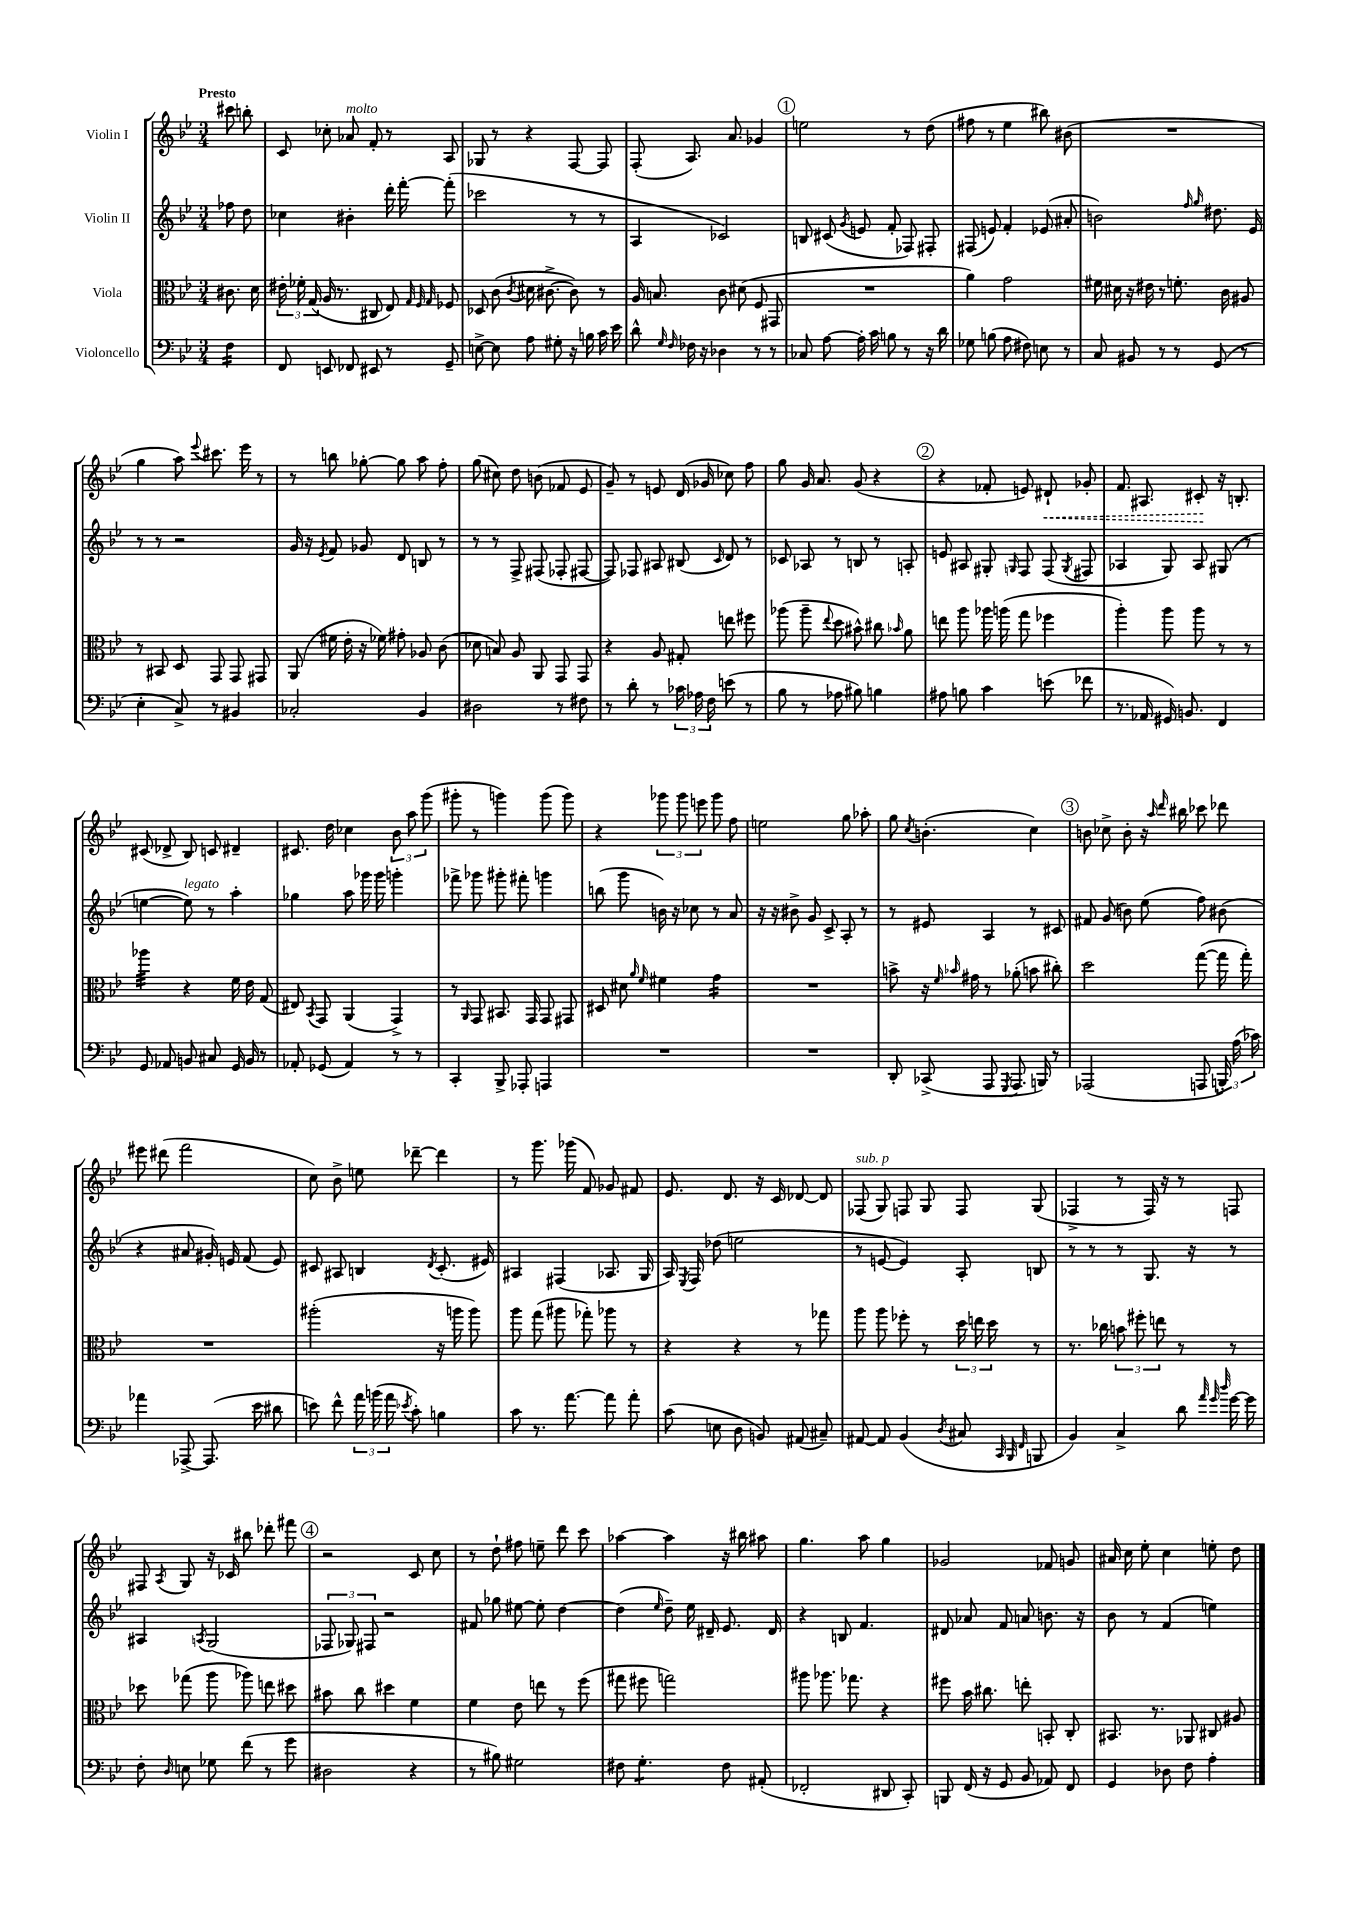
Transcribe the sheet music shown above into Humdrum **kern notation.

**kern	**kern	**kern	**kern
*staff4	*staff3	*staff2	*staff1
*clefF4	*clefC3	*clefG2	*clefG2
*k[b-e-]	*k[b-e-]	*k[b-e-]	*k[b-e-]
*M3/4	*M3/4	*M3/4	*M3/4
4F\	8.c#\	8ff-\	8ccc#\
.	.	8dd\	8bb'\
.	16d\	.	.
=	=	=	=
8FF/	24e#'\	4cc-\	8c/
.	24f-'\	.	.
.	(24G/	.	.
8EE/	16A/	.	8cc-'\
.	8.r	.	.
8FF-/	.	4b#'\	8a-/
8EE#/	8C#/	.	8f'/
8r	8E-/)	16ddd'\	8r
.	.	[16fff'\	.
.	32qqG/	.	.
.	32qqF/	.	.
.	32qqG/	.	.
8GG~/	8F-/	(8fff'\]	8A/
=	=	=	=
[8E^\	8D-/	2ccc-\	8G-/
8E\]	(8c\	.	8r
.	8qc/	.	.
8A\	16d#\	.	4r
.	[8.c#^\	.	.
8G#'\	.	.	.
16r	8c#\])	8r	[8F/
16B\	.	.	.
16c\	8r	8r	8F/]
16e-\	.	.	.
=	=	=	=
8d^^\	16A/	4A/	(8F'/
.	8.B/	.	.
16qqG/	.	.	.
16qqF/	.	.	.
16F-\	.	.	8.A/)
16r	.	.	.
4D-\	8c\	2c-/)	.
.	.	.	8.a/
.	(8d#\	.	.
8r	8F/	.	4g-/
8r	8GG#/	.	.
=	=	=	=
8C-/	2.r	8B/	2ee\
[8A\	.	(8c#/	.
.	.	8qg/	.
16A'\]	.	8e/	.
16c\	.	.	.
8B\	.	8f'/	.
8r	.	8F-/)	8r
16r	.	8F#'/	(8dd\
16d\	.	.	.
=	=	=	=
8G-\	4a\)	(8F#/	8ff#\
(8B\	.	8e/)	8r
8A\	2g\	4f'/	4ee-\
8F#\)	.	.	.
8E\	.	(8e-/	8bb#\)
8r	.	8a#'/	(8b#\
=	=	=	=
8C/	16f#\	2b\)	2.r
.	16d#\	.	.
8BB#/	16r	.	.
.	16e#\	.	.
8r	8r	.	.
8r	8.f'\	.	.
.	.	16qqff/	.
.	.	16qqgg/	.
(8GG/	.	8.dd#\	.
.	16c\	.	.
8r	8A#/	.	.
.	.	16e-/	.
=	=	=	=
4E-'\	8r	8r	4gg\
.	8BB#/	8r	.
8C^/)	8D/	2r	8aa\)
.	.	.	8qqeee-/
8r	8GG/	.	8.ccc#\
4BB#/	8GG/	.	.
.	.	.	16eee-\
.	8GG#/	.	8r
=	=	=	=
2C-'/	(8AA/	16g/	8r
.	.	16r	.
.	.	8qe-/	.
.	16f#\	8f/	8bb\
.	16e-'\	.	.
.	16r	8g-/	[8gg-'\
.	16f-\)	.	.
.	8g#'\	8d/	8gg-\]
4BB-/	8A-/	8B/	8aa\
.	(8c\	8r	8ff'\
=	=	=	=
2D#\	8d-\	8r	(8gg\
.	8B/)	8r	8cc#\)
.	8A/	8F^/	8dd\
.	8AA/	(8F#/	(8b\
8r	8GG/	8F-'/	8f-/
8F#\	8GG/	[8F#/	8e-/
=	=	=	=
8r	4r	8F#/])	8g~/)
8d'\	.	8F-/	8r
8r	8A/	8A#/	8e/
24c-\	8G#'/	(8B#/	(16d/
24A-\	.	.	.
.	.	.	16g-/
24F\	.	.	.
.	.	16qqc/	.
(8e\	8ee\	8d/)	8cc-\)
8r	8ff#\	8r	8ff\
=	=	=	=
8B-\	(8aa-\	8c-/	8gg\
8r	8aa-~\	8A-/	16g/
.	.	.	8.a/
.	8qqee-/	.	.
8A-\	8dd\	8r	.
8B#\)	8b#^^\)	8B/	(8g/
4B\	8cc#\	8r	4r
.	16qqb-/	.	.
.	8a\	8A'/	.
=	=	=	=
8A#\	8ee\	8e/	4r
8B\	8aa\	8A#/	.
4c\	16aa-\	8G#'/	8f-'/
.	(16aa\	.	.
.	.	16qqG/	.
.	8gg\	8F/	8e/)
(8e\	4ff-\	(8F/	8d#`/
.	.	8qG/	.
8f-\	.	8F#/	8g-'/
=	=	=	=
8.r	4aa'\)	4A-/	8.f/
16AA-/	.	.	8.A#/
16GG#/)	8aa\	8G/)	.
8.BB/	.	.	.
.	8aa\	8A-/	8c#'/
4FF/	8r	(8G#/	16r
.	.	.	8.B'/
.	8r	8r	.
=	=	=	=
8GG/	4aa-\	[4ee\	(8c#/
8AA-/	.	.	8d-^/
8BB/	4r	8ee\])	8B-/)
8C#/	.	8r	8c/
16GG/	16f\	4aa'\	4d#~/
16BB/	16e-\	.	.
8r	(8G/	.	.
=	=	=	=
8AA-'/	8E#/)	4gg-\	8.c#/
.	8qBB-/	.	.
(8GG-/	8GG/	.	.
.	.	.	16dd\
4AA-/)	(4AA/	8aa\	4cc-\
.	.	16ggg-\	.
.	.	16ggg-\	.
8r	4GG^/)	4ggg'\	12b-\
.	.	.	12aa\
8r	.	.	.
.	.	.	(12ggg\
=	=	=	=
4CC'/	8r	8fff-^\	8ggg#'\
.	16qqAA/	.	.
.	8GG/	8ggg-\	8r
8BBB-^/	8.BB#/	8ggg#'\	4ggg\)
8AAA-'/	.	8fff#'\	.
.	16GG/	.	.
4AAA/	8GG/	4ggg\	(8ggg\
.	8GG#/	.	8ggg\)
=	=	=	=
2.r	8D#/	(8bb\	4r
.	8d#\	8ggg\	.
.	16qqa/	.	.
.	16qqf/	.	.
.	4f#\	16b\)	12ggg-\
.	.	16r	.
.	.	.	12ggg-\
.	.	8cc-\	.
.	.	.	12eee\
.	4g\	8r	8ggg-\
.	.	8a/	8ff\
=	=	=	=
2.r	2.r	16r	2ee\
.	.	16r	.
.	.	8b#^\	.
.	.	8g/	.
.	.	8c^/	.
.	.	8A'/	8gg\
.	.	8r	8aa-'\
=	=	=	=
8DD'/	8b^\	8r	8gg\
.	.	.	8qcc/
(8CC-^/	16r	8e#/	(4.b'\
.	16qqf/	.	.
.	16qqb-/	.	.
.	16g#\	.	.
8AAA/	8r	4A/	.
8qGGG/	.	.	.
8.AAA/	(8a-'\	.	.
.	8b\	8r	4cc\)
16BBB/)	.	.	.
8r	8cc#'\)	8c#/	.
=	=	=	=
(2AAA-/	2dd\	8f#/	8b\
.	.	(8g/	8cc-^\
.	.	8b\)	8b'\
.	.	(8ee-\	16r
.	.	.	16qqaa/
.	.	.	16qqddd/
.	.	.	16bb#\
8AAA/	([8gg\	8ff\)	8ccc-\
24BBB'/)	16gg\]	(8b#\	8ddd-\
(24A\	.	.	.
.	16gg'\)	.	.
24c-\)	.	.	.
=	=	=	=
4a-\	2.r	4r	8eee#\
.	.	.	(8ddd#\
[8AAA-^/	.	8a#/	2fff\
(8.AAA-/]	.	16g#'/)	.
.	.	16e/	.
.	.	(8f/	.
16e-\	.	.	.
8d#\	.	8e/)	.
=	=	=	=
8e\)	(2aa#'\	8c#/	8cc\)
8f^^\	.	8A#/	8b-^\
24a\	.	4B/	8ee\
(24b\	.	.	.
24a\	.	.	.
8qe-/	.	.	.
8c'\)	.	.	[8ddd-~\
.	.	8qd/	.
4B\	16r	(8.c#'/	4ddd-\]
.	16aa\	.	.
.	8aa\)	.	.
.	.	16e#/)	.
=	=	=	=
8c\	8aa\	4A#/	8r
8.r	(8gg\	.	8.ggg\
.	8aa#\	(4F#/	.
[8.a\	.	.	(16ggg-\
.	8gg-'\)	.	8f/)
8a\]	8aa-\	8.A-/	8g-/
8a'\	8r	.	8f#/
.	.	16G/	.
=	=	=	=
(8c\	4r	16A/)	8.e-/
.	.	8qE-/	.
.	.	16F/	.
8E\	.	(8dd-\	.
.	.	.	8.d/
8D\	4r	2ee\	.
8BB/)	.	.	16r
.	.	.	16c/
(8AA#/	8r	.	[8d-/
8C#~/)	8gg-\	.	8d-/]
=	=	=	=
[8AA#/	8aa\	8r	(8F-/
8AA#/]	8aa\	[8e/	8G/)
(4BB-/	8ff-'\	4e/])	8F/
.	8r	.	8G/
8qD/	.	.	.
8C#/	24dd\	8A'/	8F/
.	24ee\	.	.
.	24dd\	.	.
32qqCC/	.	.	.
32qqBBB-/	.	.	.
32qqFF/	.	.	.
8BBB/	8r	8B/	(8G/
=	=	=	=
4BB-/)	8.r	8r	4F-^/
.	.	8r	.
.	16cc-\	.	.
4C^/	12b\	8r	8r
.	12ff#'\	.	.
.	.	8.G/	16F-/)
.	12ee\	.	.
.	.	.	16r
8d\	8r	.	8r
.	.	16r	.
32qqa/	.	.	.
32qqg/	.	.	.
32qqdd/	.	.	.
[16g\	8r	8r	8F/
16g\]	.	.	.
=	=	=	=
8F'\	8dd-\	4A#/	8F#/
16qqD/	.	.	8qA/
8E\	(8gg-\	.	8G/
.	.	8qA/	.
8G-\	8aa\	(2G/	16r
.	.	.	16c-/
(8f\	8aa-\)	.	8bb#\
8r	8ee\	.	8ddd-'\
8g\	8dd#\	.	8fff#\
=	=	=	=
2D#\	8b#\	12F-/	2r
.	.	12G-/)	.
.	8cc\	.	.
.	.	12F#/	.
.	4dd#\	2r	.
4r	4f\	.	8c/
.	.	.	8cc\
=	=	=	=
8r	4f\	8f#/	8r
8B#\)	.	8gg-\	8dd`\
2G#\	8e-\	[8ee#\	8ff#\
.	8ee\	8ee#'\]	8ee~\
.	8r	[4dd\	8ddd\
.	(8ff\	.	8ccc\
=	=	=	=
8F#\	8gg#\	(4dd\]	[4aa-\
4.G'\	8ff#\	.	.
.	.	16qqee-/	.
.	2gg\)	8dd~\)	4aa-\]
.	.	16ee-\	.
.	.	16d#~/	.
8F#\	.	8.e-/	16r
.	.	.	16bb#\
(8AA#'/	.	.	8aa#\
.	.	16d#/	.
=	=	=	=
2FF-'/	8aa#\	4r	4.gg\
.	8.aa-\	.	.
.	.	8B/	.
.	8.gg-\	.	.
.	.	4.f/	8aa\
8DD#/	4r	.	4gg\
8CC'/)	.	.	.
=	=	=	=
8BBB/	8ff#\	8d#/	2g-/
(16FF/	16b-\	8a-/	.
16r	8.cc#\	.	.
8GG/	.	8f/	.
8BB-/	8ee'\	8a/	.
8AA-/)	8BB'/	8.b\	8f-/
8FF/	8C'/	.	8g/
.	.	16r	.
=	=	=	=
4GG/	8.BB#/	8b-\	16a#/
.	.	.	16cc\
.	.	8r	8ee-'\
.	8.r	.	.
8D-\	.	(4f/	4cc\
8F\	8AA-/	.	.
4A'\	8C#/	4ee\)	8ee'\
.	8A#/	.	8dd\
==	==	==	==
*-	*-	*-	*-
